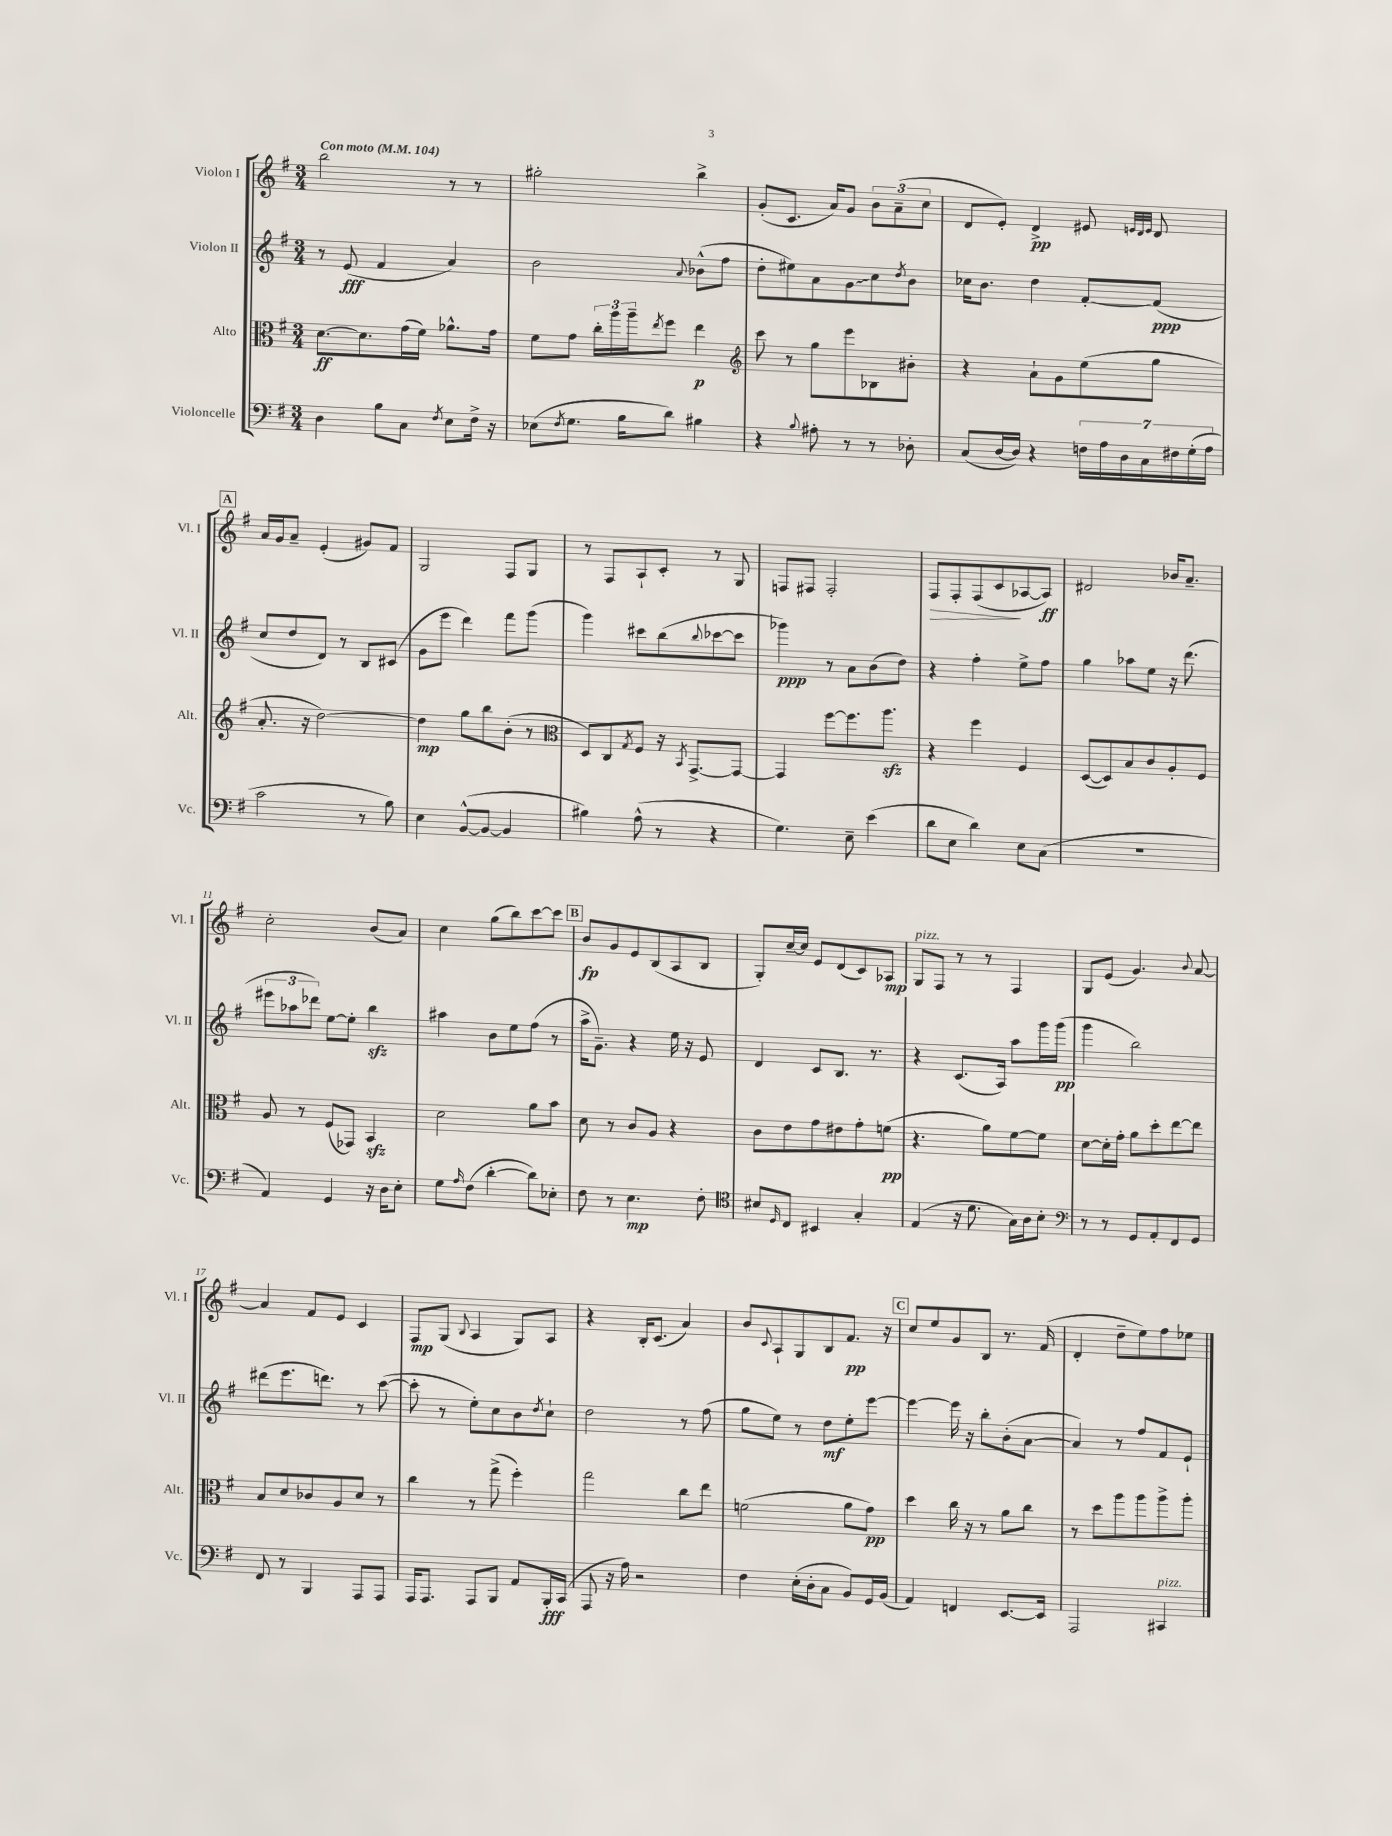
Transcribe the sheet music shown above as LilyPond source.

<<
\new StaffGroup <<
\new Staff = "s0" \with { instrumentName = "Violon I" shortInstrumentName = "Vl. I" } {
    \clef treble \key g \major \numericTimeSignature \time 3/4 \tempo "Con moto" 4 = 104
    b''2 r8 r8 |
    gis''2-. b''4-> |
    g'8-.( c'8. a'16) g'8 \tuplet 3/2 { b'8 a'8--( c''8 } |
    d'8 e'8-.) d'4->\pp eis'8 \grace { e'32 d'32 e'32 } d'8 |
    \mark \markup { \box "A" } a'16 g'16 a'8-- e'4-.( gis'8) fis'8 |
    g2 fis8 g8 |
    r8 fis8 a8-! c'8-. r8 g8 |
    f8 fis8 fis2-. |
    fis8\> fis8-. fis8( c'8\! aes8~ aes8\ff) |
    dis'2 bes'16 a'8.-- |
    c''2-. b'8( a'8) |
    c''4 g''8( b''8) c'''8~ c'''8 |
    \mark \markup { \box "B" } b'8\fp g'8 e'8 b8( a8 b8 |
    g8-.) c''16~-- c''16 e'8 d'8( c'8) aes8\mp |
    g8^\markup { \italic "pizz." } fis8 r8 r8 fis4 |
    g8 e'8( g'4.) \appoggiatura { b'8 } a'8~ |
    a'4 fis'8 e'8 c'4 |
    fis8\mp g8( \appoggiatura { b8 } a4 g8) a8 |
    r4 b16-. c'8.( a'4) |
    b'8 \appoggiatura { c'8 } a8-! g8 b8 fis'8.\pp r16 |
    \mark \markup { \box "C" } c''8 e''8 g'8 b8 r8. fis'16( |
    d'4-. d''8-- e''8) fis''8 ees''8 \bar "|." |
}
\new Staff = "s1" \with { instrumentName = "Violon II" shortInstrumentName = "Vl. II" } {
    \clef treble \key g \major \numericTimeSignature \time 3/4
    r8 e'8\fff( fis'4 a'4) |
    b'2 \appoggiatura { a'8 } bes'8-^( fis''8 |
    d''8-. eis''8) a'8 \once \override Glissando.style = #'zigzag g'8\glissando c''8 \acciaccatura { d''8 } b'8 |
    ces''16 b'8. d''4 fis'8~-. fis'8\ppp( |
    \mark \markup { \box "A" } c''8 d''8 d'8) r8 b8 cis'8( |
    g'8 e'''8 d'''4) fis'''8 g'''8( |
    g'''4) cis'''8 b''8( \appoggiatura { b''8 } ces'''8~ ces'''8 |
    ges'''4\ppp) r8 a'8 b'8( d''8) |
    r4 fis''4-. e''8-> fis''8 |
    g''4 aes''8 e''8 r16 d'''8.( |
    \tuplet 3/2 { eis'''8 aes''8 des'''8) } e''8~ e''8-. b''4\sfz |
    ais''4 b'8 e''8 fis''8( r8 |
    \mark \markup { \box "B" } a''16-> g'8.--) r4 e''16 r16 e'8 |
    d'4 c'8 b8. r8. |
    r4 c'8.( a16) a''8 g'''16 g'''16\pp( |
    g'''4 b''2) |
    dis'''8( e'''8. d'''8.) r8 c'''8~( |
    c'''8-. r8 e''8-.) c''8 b'8 \acciaccatura { d''8 } c''8-! |
    d''2 r8 fis''8( |
    g''8 e''8) r8 d''8\mf e''8-. e'''8~ |
    \mark \markup { \box "C" } e'''4~ e'''16 r16 b''8-. b'8-.( a'8~ |
    a'4) r8 fis''8 fis'8 e'8-! \bar "|." |
}
\new Staff = "s2" \with { instrumentName = "Alto" shortInstrumentName = "Alt." } {
    \clef alto \key g \major \numericTimeSignature \time 3/4
    d'8.~\ff d'8. g'16( fis'16) aes'8.-^ g'16 |
    fis'8 g'8 \tuplet 3/2 { c''16-. a''16 a''16-- } \acciaccatura { e''8 } fis''8 e''4\p |
    \clef treble c'''8 r8 g''8 e'''8 bes8 bis'8-. |
    r4 a'8-! g'8 e''8( g''8 |
    \mark \markup { \box "A" } a'8.-. r16 d''2~) |
    d''4\mp g''8 b''8 b'8-.( r8 |
    \clef alto d8) c8 \acciaccatura { g8 } fis8 r16 \acciaccatura { b,8 } g,8.~-> g,8~ |
    g,4 fis''8~ fis''8. a''8.\sfz |
    r4 fis''4 fis4 |
    d8~( d8) b8 c'8 a8-. fis8 |
    a8 r8 fis8( ges,8) b,4\sfz |
    d'2 a'8 b'8 |
    \mark \markup { \box "B" } d'8 r8 c'8 a8 r4 |
    c'8 e'8 g'8 eis'8 g'8-. f'8\pp( |
    r4. a'8) fis'8~ fis'8 |
    d'8~ d'16-. g'16-. a'8 d''8-. e''8~ e''8 |
    b8 d'8 ces'8 a8 d'8 r8 |
    c''4 r8 g''8->( fis''4-.) |
    g''2 c''8 e''8 |
    f'2( a'8 g'8\pp) |
    \mark \markup { \box "C" } d''4 c''16 r16 r8 a'8 c''8 |
    r8 d''8 a''8 a''8 a''8-> a''8-. \bar "|." |
}
\new Staff = "s3" \with { instrumentName = "Violoncelle" shortInstrumentName = "Vc." } {
    \clef bass \key g \major \numericTimeSignature \time 3/4
    d4 b8 c8 \acciaccatura { fis8 } e8 fis16-> r16 |
    ees8( \acciaccatura { fis8 } g8. b16 d'8) bis4 |
    r4 \appoggiatura { b8 } ais8-. r8 r8 des8-. |
    c8( d16~ d16) r4 \tuplet 7/4 { f16 a16 d16 c16 fis16 g16-.( a16 } |
    \mark \markup { \box "A" } c'2 r8 b8) |
    e4 b,8~-^( b,8~ b,4 |
    bis4) a8-^( r8 r4 |
    g4.) e8-- e'4( |
    d'8 e8 d'4) e8 c8( |
    R2. |
    a,4) g,4 r16 d16 e8-. |
    g8 \grace { a16 } fis8( d'4~-. d'8) ees8-. |
    \mark \markup { \box "B" } fis8 r8 e4.\mp fis8-. |
    \clef tenor bis8 \grace { d16 } c8 bis,4 g4-. |
    e4( r16 d'8. g16) a16 b8-. |
    \clef bass r8 r8 g,8 a,8-. fis,8 g,8 |
    fis,8 r8 b,,4 a,,8 a,,8 |
    a,,16 a,,8. a,,8 b,,8 a,8 b,,16-.\fff c,16( |
    a,,8 r16 a16) r2 |
    fis4 e16-.( d16-. c8 b,8) g,16 b,16( |
    \mark \markup { \box "C" } a,4) f,4 e,8.~ e,16 |
    a,,2 cis,4^\markup { \italic "pizz." } \bar "|." |
}
>>
>>
